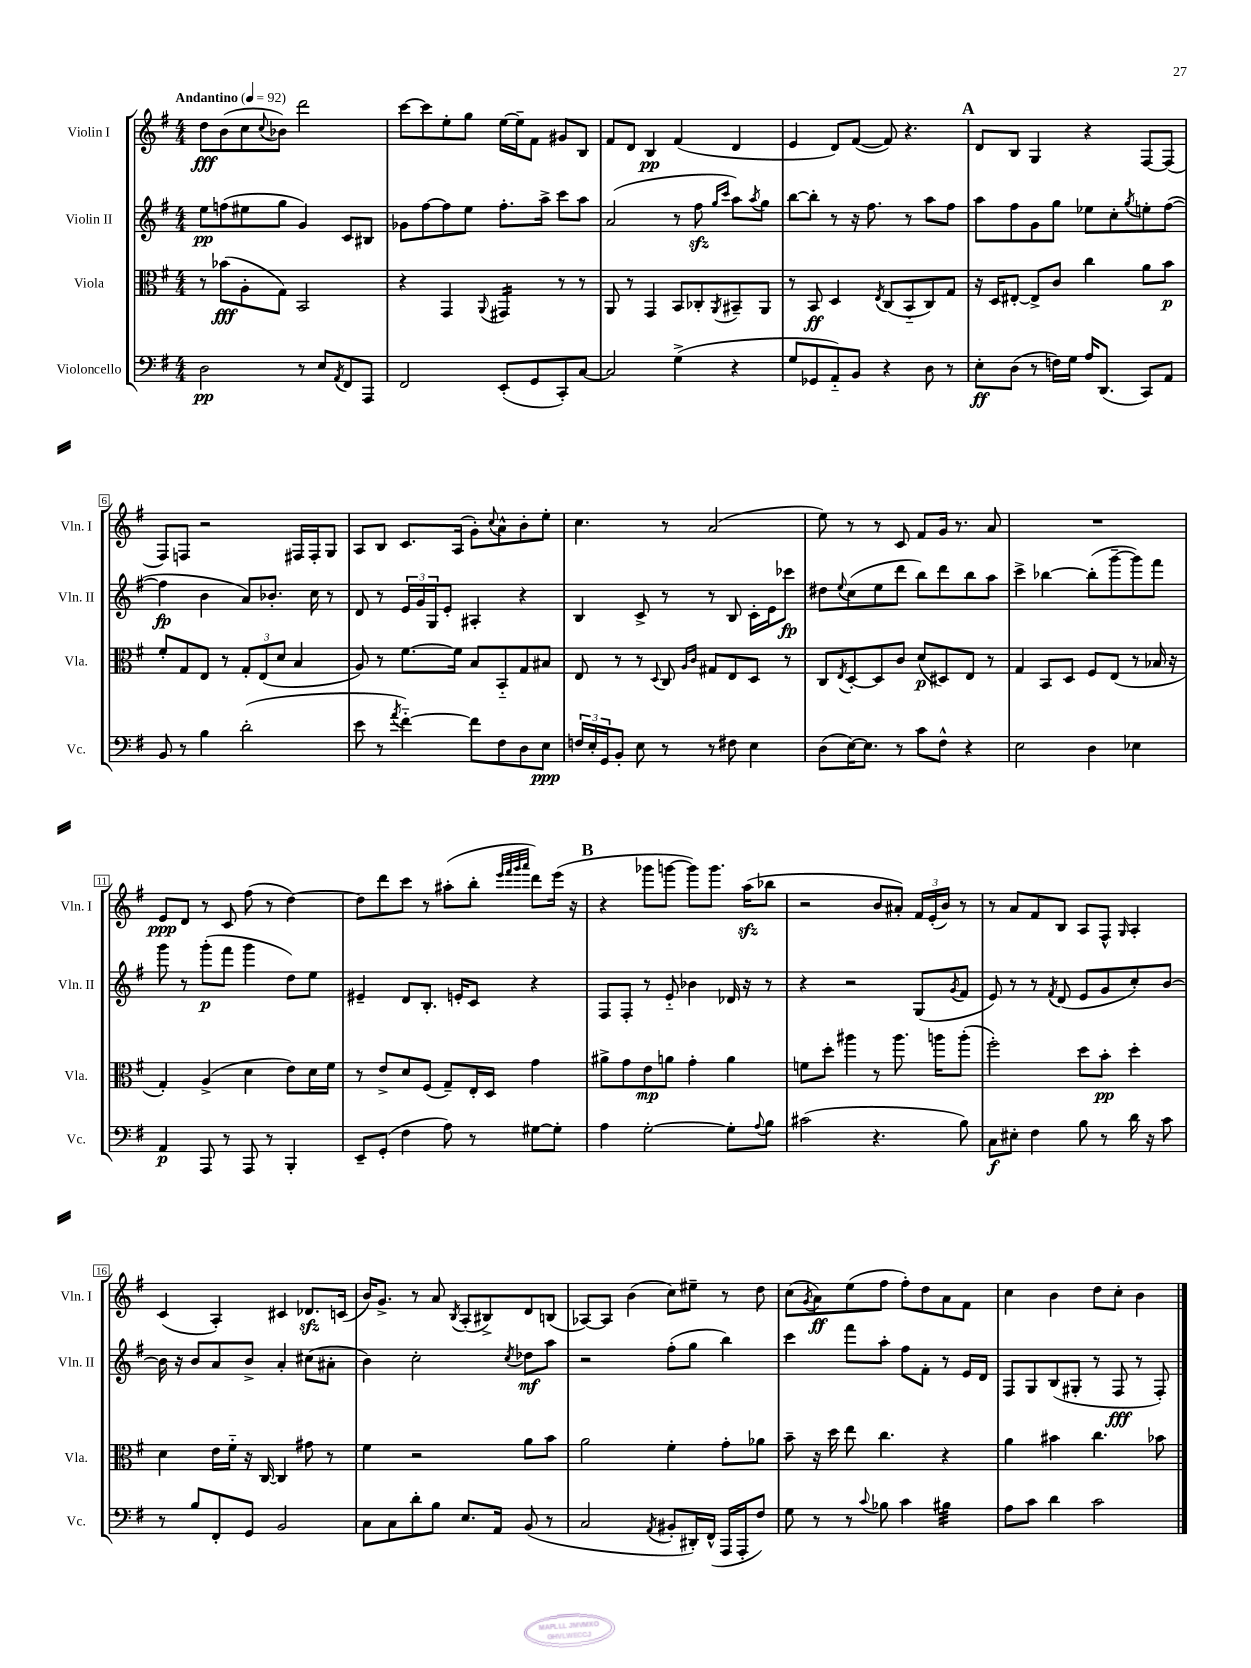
<<
\new StaffGroup <<
\new Staff = "s0" \with { instrumentName = "Violin I" shortInstrumentName = "Vln. I" } {
    \clef treble \key g \major \numericTimeSignature \time 4/4 \tempo "Andantino" 4 = 92
    d''8\fff b'8( c''8 \appoggiatura { c''8 } bes'8) d'''2 |
    c'''8~ c'''8 e''8-. g''8 e''16~ e''16-- fis'8 gis'8 b8 |
    fis'8 d'8 b4\pp fis'4( d'4 |
    e'4 d'8) fis'8~( fis'8) r4. |
    \mark \markup { \bold "A" } d'8 b8 g4 r4 fis8~ fis8( |
    fis8) f8 r2 fis16 fis16-. g8 |
    a8 b8 c'8. a16( g'8-.) \appoggiatura { c''8 } a'8-^ b'8-. e''8-. |
    c''4. r8 a'2( |
    e''8) r8 r8 c'8 fis'8 g'16 r8. a'8 |
    R1 |
    e'8\ppp d'8 r8 c'8 fis''8( r8 d''4~) |
    d''8 d'''8 c'''8 r8 ais''8-.( b''8-. \grace { e'''32 fis'''32 g'''32 a'''32 } d'''8) e'''16( r16 |
    \mark \markup { \bold "B" } r4 ges'''8 g'''8~ g'''8) g'''8. a''16\sfz( bes''8 |
    r2 b'8 ais'8-.) \tuplet 3/2 { fis'16 e'16-.( b'16) } r8 |
    r8 a'8 fis'8 b8 a8 fis8-^ \grace { g16 } a4-. |
    c'4( a4-.) cis'4 des'8.\sfz c'16( |
    b'16) g'8.-> r8 a'8 \acciaccatura { b8 } a8-.( bis8->) d'8 b8( |
    aes8~) aes8 b'4( c''8) eis''8-- r8 d''8 |
    c''8( \acciaccatura { g'8 } a'8\ff) e''8( fis''8 fis''8-.) d''8 a'8 fis'8 |
    c''4 b'4 d''8 c''8-. b'4 \bar "|." |
}
\new Staff = "s1" \with { instrumentName = "Violin II" shortInstrumentName = "Vln. II" } {
    \clef treble \key g \major \numericTimeSignature \time 4/4
    e''8\pp f''8( eis''8 g''8 g'4) c'8 bis8 |
    ges'8 fis''8~ fis''8 e''8 fis''8.-. a''16-> c'''8 a''8 |
    a'2( r8 fis''8\sfz \grace { g''16 c'''16 } a''8) \acciaccatura { a''8 } g''8 |
    b''8~ b''8-. r8 r16 fis''8. r8 a''8 fis''8 |
    \mark \markup { \bold "A" } a''8 fis''8 g'8 g''8 ees''8 c''8-. \acciaccatura { g''8 } e''8-. fis''8~( |
    fis''4\fp b'4 a'8) bes'8.-. c''16 r8 |
    d'8 r8 \tuplet 3/2 { e'16 g'16 g16 } e'8-. ais4-. r4 |
    b4 c'8-> r8 r8 b8 c'16-. e'16 ces'''8\fp |
    dis''8 \appoggiatura { e''8 } c''8( e''8 d'''8 b''8) d'''8 b''8 a''8 |
    c'''4-> bes''4~ bes''8-.( g'''8~-- g'''8) fis'''8 |
    g'''8 r8 g'''8-.\p( fis'''8 g'''4 d''8) e''8 |
    eis'4-- d'8 b8.-. e'16-. c'8 r4 |
    \mark \markup { \bold "B" } fis8 fis8-. r8 e'8-_ bes'4 des'16 r16 r8 |
    r4 r2 g8( \acciaccatura { g'8 } fis'8 |
    e'8) r8 r8 \acciaccatura { fis'8 } d'8( e'8 g'8 c''8-.) b'8~ |
    b'16 r16 b'8 a'8 b'8-> a'4-. cis''8( ais'8-. |
    b'4) c''2-. \acciaccatura { c''8 } des''8\mf a''8 |
    r2 fis''8-.( g''8 b''4) |
    c'''4 fis'''8 a''8-. fis''8 fis'8-. r8 e'16 d'16 |
    fis8 g8 b8( gis8-. r8 fis8\fff r8 fis8-.) \bar "|." |
}
\new Staff = "s2" \with { instrumentName = "Viola" shortInstrumentName = "Vla." } {
    \clef alto \key g \major \numericTimeSignature \time 4/4
    r8 bes'8\fff( a8-. g8) b,2 |
    r4 g,4 \appoggiatura { a,8 } gis,4:16 r8 r8 |
    a,8 r8 g,4 b,8 ces8-. \acciaccatura { a,8 } bis,8-- a,8 |
    r8 b,8\ff d4 \acciaccatura { e8 } c8( b,8-_ c8) g8 |
    \mark \markup { \bold "A" } r16 d16 eis8~-. eis8-> c'8 c''4 a'8 b'8\p |
    fis'8-. g8 e8 r8 \tuplet 3/2 { g8-. e8( d'8 } b4 |
    a8) r8 fis'8.~ fis'16 b8 b,8-_ g8 bis8 |
    e8 r8 r8 \appoggiatura { d8 } c8 \grace { a16 c'16 } gis8 e8 d8 r8 |
    c8 \acciaccatura { e8 } d8~-. d8 c'8 d'8\p( dis8) e8 r8 |
    g4 b,8 d8 fis8 e8( r8 bes16 r16 |
    g4-.) a4->( d'4 e'8) d'16 fis'16 |
    r8 e'8-> d'8 fis8( g8--) e16-. d16 g'4 |
    \mark \markup { \bold "B" } ais'8-> g'8 e'8\mp a'8 g'4-. a'4 |
    f'8 d''8-. ais''4 r8 ais''8. a''16 a''8-.( |
    fis''2-.) d''8 b'8-.\pp d''4-. |
    d'4 e'16 fis'16-_ r16 c16~ c4 gis'8 r8 |
    fis'4 r2 a'8 b'8 |
    a'2 fis'4-. g'8-. aes'8 |
    b'8-- r16 d''16 e''8 c''4. r4 |
    a'4 bis'4 c''4. bes'8 \bar "|." |
}
\new Staff = "s3" \with { instrumentName = "Violoncello" shortInstrumentName = "Vc." } {
    \clef bass \key g \major \numericTimeSignature \time 4/4
    d2\pp r8 e8 \acciaccatura { a,8 } fis,8 a,,8 |
    fis,2 e,8-.( g,8 c,8-.) c8~ |
    c2 g4->( r4 |
    g8 ges,8 a,8-_) b,8 r4 d8 r8 |
    \mark \markup { \bold "A" } e8-.\ff d8( r8 f16) g16 a16 d,8.( c,8) a,8 |
    b,8 r8 b4 d'2-.( |
    e'8 r8 \acciaccatura { a'8 } fis'4~-_) fis'8 fis8 d8 e8\ppp |
    \tuplet 3/2 { f16 e16-. g,16 } b,8-. e8 r8 r8 fis8 e4 |
    d8( e16~) e8. r8 c'8 fis8-^ r4 |
    e2 d4 ees4 |
    a,4\p a,,8 r8 a,,8 r8 b,,4-. |
    e,8-- g,8-.( fis4 a8) r8 gis8~ gis8-. |
    \mark \markup { \bold "B" } a4 g2~-. g8-. \appoggiatura { a8 } b8 |
    cis'2( r4. b8) |
    c8\f eis8-. fis4 b8 r8 d'16 r16 c'8 |
    r8 b8 fis,8-. g,8 b,2 |
    c8 c8 d'8-. b8 e8. a,16 b,8( r8 |
    c2 \acciaccatura { a,8 } bis,8-. dis,16-.) fis,16-^( a,,16 a,,16-. fis8) |
    g8 r8 r8 \appoggiatura { c'8 } bes8 c'4 bis4:32 |
    a8 c'8 d'4 c'2 \bar "|." |
}
>>
>>
\layout { \context { \Score \override BarNumber.stencil = #(make-stencil-boxer 0.1 0.3 ly:text-interface::print) } }
